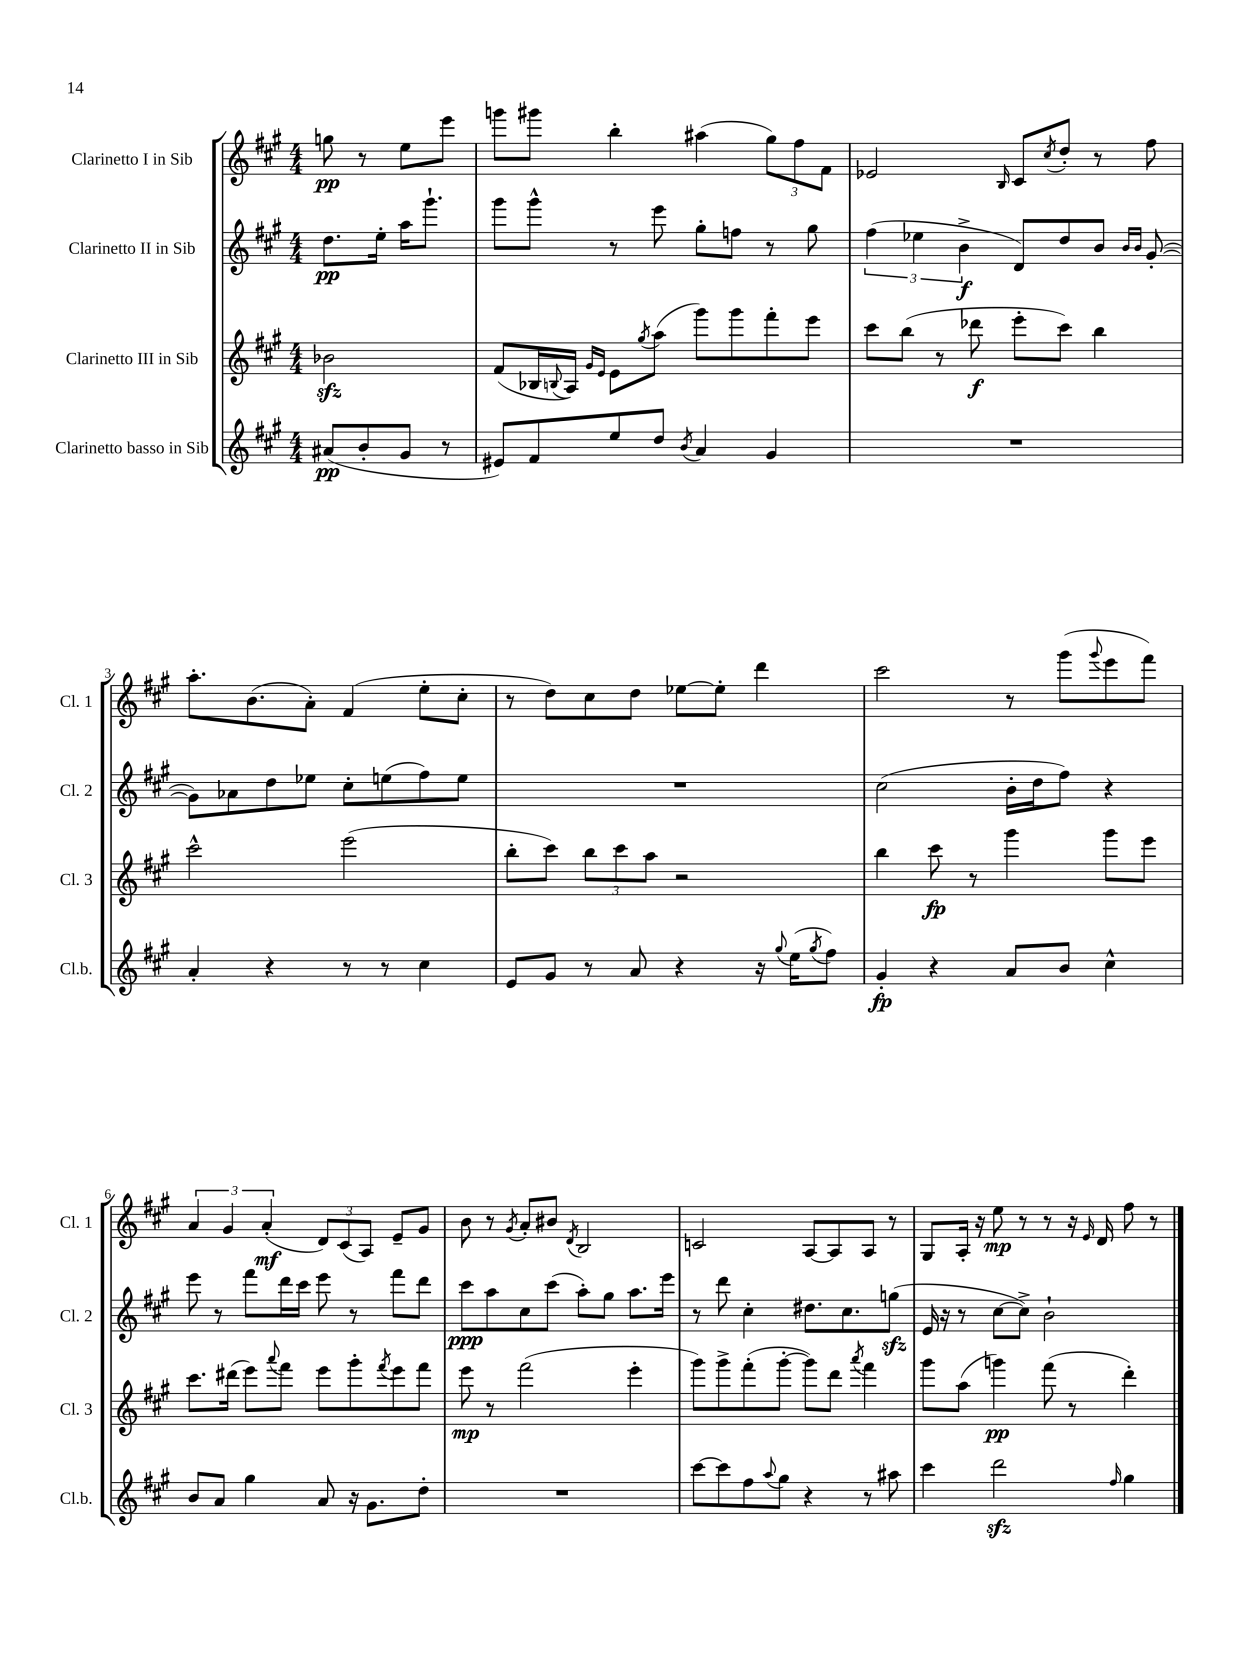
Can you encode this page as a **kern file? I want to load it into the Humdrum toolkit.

**kern	**dynam	**kern	**dynam	**kern	**dynam	**kern	**dynam
*part4	*part4	*part3	*part3	*part2	*part2	*part1	*part1
*staff4	*staff4	*staff3	*staff3	*staff2	*staff2	*staff1	*staff1
*I"Clarinetto basso in Sib	*	*I"Clarinetto III in Sib	*	*I"Clarinetto II in Sib	*	*I"Clarinetto I in Sib	*
*I'Cl.b.	*	*I'Cl. 3	*	*I'Cl. 2	*	*I'Cl. 1	*
*clefG2	*	*clefG2	*	*clefG2	*	*clefG2	*
*k[f#c#g#]	*	*k[f#c#g#]	*	*k[f#c#g#]	*	*k[f#c#g#]	*
*M4/4	*	*M4/4	*	*M4/4	*	*M4/4	*
=	=	=	=	=	=	=	=
(8a#X/L	pp	2b-Xzz\	.	8.dd\L	pp	8ggn\	pp
8b'/	.	.	.	.	.	8r	.
.	.	.	.	16ee'\Jk	.	.	.
8g#/J	.	.	.	16aa\KL	.	8ee\L	.
.	.	.	.	8.ggg#`\J	.	.	.
8r	.	.	.	.	.	8eee\J	.
=1	=1	=1	=1	=1	=1	=1	=1
8e#X/L)	.	(8f#/L	.	8ggg#\L	.	8gggn\L	.
8f#/	.	16B-X/L	.	8ggg#^^\J	.	8ggg#X\J	.
.	.	8qqBn/	.	.	.	.	.
.	.	16A/JJ)	.	.	.	.	.
.	.	16qqg#/LL	.	.	.	.	.
.	.	16qqe/JJ	.	.	.	.	.
8ee/	.	8e\L	.	8r	.	4bb'\	.
.	.	8qgg#/	.	.	.	.	.
8dd/J	.	(8aa\J	.	8eee\	.	.	.
8qb/	.	.	.	.	.	.	.
4a/	.	8ggg#\L)	.	8gg#'\L	.	(4aa#X\	.
.	.	8ggg#\	.	8ffn\J	.	.	.
4g#/	.	8fff#'\	.	8r	.	12gg#\L)	.
.	.	.	.	.	.	12ff#\	.
.	.	8eee\J	.	8gg#\	.	.	.
.	.	.	.	.	.	12f#\J	.
=2	=2	=2	=2	=2	=2	=2	=2
1r	.	8ccc#\L	.	(6ff#\	.	2e-X/	.
.	.	(8bb\J	.	.	.	.	.
.	.	.	.	6ee-X\	.	.	.
.	.	8r	.	.	.	.	.
.	.	.	.	6b^\	f	.	.
.	.	8ddd-X\	f	.	.	.	.
.	.	.	.	.	.	16qqB/	.
.	.	8eee'\L	.	8d/L)	.	8c#/L	.
.	.	.	.	.	.	8qcc#/	.
.	.	8ccc#\J)	.	8dd/	.	8dd'/J	.
.	.	4bb\	.	8b/J	.	8r	.
.	.	.	.	16qqb/LL	.	.	.
.	.	.	.	16qqb/JJ	.	.	.
.	.	.	.	([8g#'/	.	8ff#\	.
!!LO:LB:g=z
=3	=3	=3	=3	=3	=3	=3	=3
4a'/	.	2ccc#^^\	.	8g#\L])	.	8.aa'\L	.
.	.	.	.	8a-X\	.	.	.
.	.	.	.	.	.	(8.b\	.
4r	.	.	.	8dd\	.	.	.
.	.	.	.	8ee-X\J	.	8a'\J)	.
8r	.	(2eee\	.	8cc#'\L	.	(4f#/	.
8r	.	.	.	(8een\	.	.	.
4cc#\	.	.	.	8ff#\)	.	8ee'\L	.
.	.	.	.	8ee\J	.	8cc#'\J	.
=4	=4	=4	=4	=4	=4	=4	=4
8e/L	.	8bb'\L	.	1r	.	8r	.
8g#/J	.	8ccc#\J)	.	.	.	8dd\L)	.
8r	.	12bb\L	.	.	.	8cc#\	.
.	.	12ccc#\	.	.	.	.	.
8a/	.	.	.	.	.	8dd\J	.
.	.	12aa\J	.	.	.	.	.
4r	.	2r	.	.	.	[8ee-X\L	.
.	.	.	.	.	.	8ee-'\J]	.
16r	.	.	.	.	.	4ddd\	.
8qqgg#/	.	.	.	.	.	.	.
(16ee\KL	.	.	.	.	.	.	.
8qgg#/	.	.	.	.	.	.	.
8ff#\J)	.	.	.	.	.	.	.
=5	=5	=5	=5	=5	=5	=5	=5
4g#'/	fp	4bb\	.	(2cc#\	.	2ccc#\	.
4r	.	8ccc#\	fp	.	.	.	.
.	.	8r	.	.	.	.	.
8a/L	.	4ggg#\	.	16b'\LL	.	8r	.
.	.	.	.	16dd\J	.	.	.
8b/J	.	.	.	8ff#\J)	.	(8ggg#\L	.
.	.	.	.	.	.	8qqggg#/	.
4cc#^^\	.	8ggg#\L	.	4r	.	8eee\	.
.	.	8eee\J	.	.	.	8fff#\J)	.
!!LO:LB:g=z
=6	=6	=6	=6	=6	=6	=6	=6
8b/L	.	8.ccc#\L	.	8eee\	.	6a/	.
8a/J	.	.	.	8r	.	.	.
.	.	.	.	.	.	6g#/	.
.	.	(16ddd#X\Jk	.	.	.	.	.
4gg#\	.	8eee\L)	.	8fff#\L	.	.	.
.	.	.	.	.	.	(6a'/	mf
.	.	8qqaaa/	.	.	.	.	.
.	.	8fff#\J	.	16ddd\L	.	.	.
.	.	.	.	16ccc#\JJ	.	.	.
8a/	.	8eee\L	.	8eee\	.	12d/L)	.
.	.	.	.	.	.	(12c#/	.
16r	.	8ggg#'\	.	8r	.	.	.
.	.	.	.	.	.	12A/J)	.
8.g#\L	.	.	.	.	.	.	.
.	.	8qfff#/	.	.	.	.	.
.	.	8eee\	.	8fff#\L	.	8e~/L	.
8dd'\J	.	8fff#\J	.	8ddd\J	.	8g#/J	.
=7	=7	=7	=7	=7	=7	=7	=7
1r	.	8eee\	mp	8ccc#\L	ppp	8b\	.
.	.	8r	.	8aa\	.	8r	.
.	.	.	.	.	.	8qg#/	.
.	.	(2fff#\	.	8cc#\	.	8a'/L	.
.	.	.	.	(8ccc#\J	.	8b#X/J	.
.	.	.	.	.	.	8qd/	.
.	.	.	.	8aa'\L)	.	2B/	.
.	.	.	.	8gg#\J	.	.	.
.	.	4eee'\	.	8.aa\L	.	.	.
.	.	.	.	16eee\Jk	.	.	.
=8	=8	=8	=8	=8	=8	=8	=8
[8ccc#\L	.	8ggg#\L)	.	8r	.	2cn/	.
8ccc#\]	.	8ggg#^\	.	8ddd\	.	.	.
8ff#\	.	(8fff#'\	.	4cc#'\	.	.	.
8qqaa/	.	.	.	.	.	.	.
8gg#\J	.	[8ggg#'\J	.	.	.	.	.
4r	.	8ggg#\L])	.	8.dd#X\L	.	[8A/L	.
.	.	8ddd\J	.	.	.	8A/]	.
.	.	.	.	8.cc#\	.	.	.
.	.	8qaaa/	.	.	.	.	.
8r	.	4fff#\	.	.	.	8A/J	.
8aa#X\	.	.	.	(8ggnzz\J	.	8r	.
=9	=9	=9	=9	=9	=9	=9	=9
4ccc#\	.	8ggg#\L	.	16e/	.	8G#/L	.
.	.	.	.	16r	.	.	.
.	.	(8aa\J	.	8r	.	16A'/Jk	.
.	.	.	.	.	.	16r	.
2dddzz\	.	4gggn\)	pp	[8cc#\L	.	8ee\	mp
.	.	.	.	8cc#^\J])	.	8r	.
.	.	(8fff#\	.	2b`\	.	8r	.
.	.	8r	.	.	.	16r	.
.	.	.	.	.	.	16qqe/	.
.	.	.	.	.	.	16d/	.
16qqff#/	.	.	.	.	.	.	.
4gg#\	.	4ddd'\)	.	.	.	8ff#\	.
.	.	.	.	.	.	8r	.
==	==	==	==	==	==	==	==
*-	*-	*-	*-	*-	*-	*-	*-
